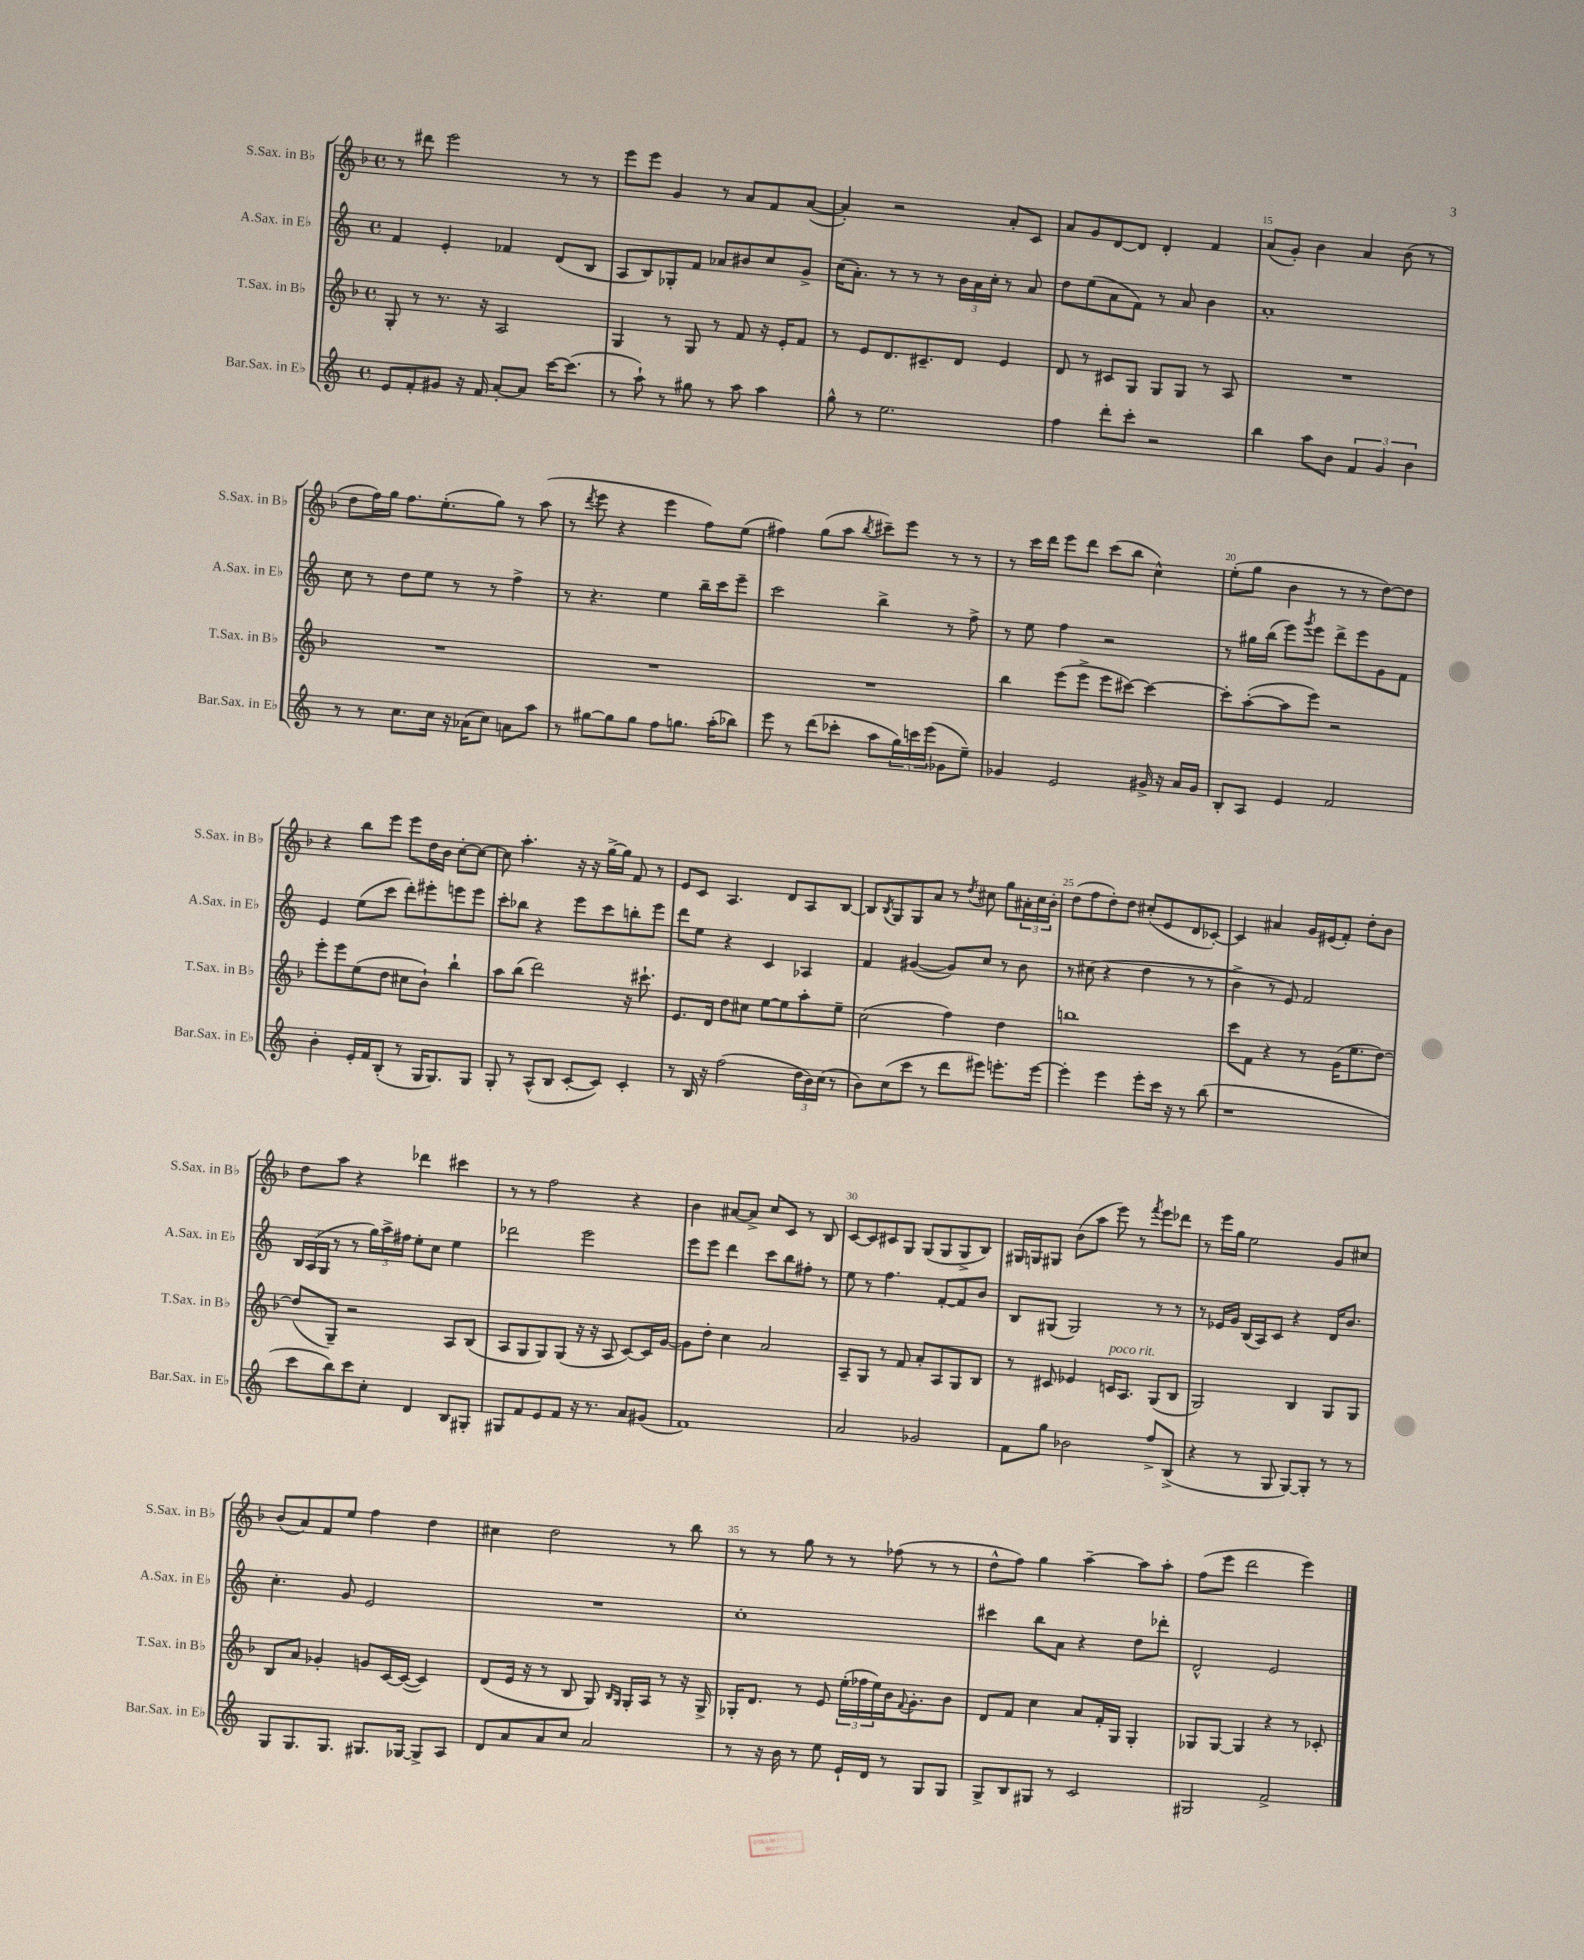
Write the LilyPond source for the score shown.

<<
\new StaffGroup <<
\new Staff = "s0" \with { instrumentName = "S.Sax. in Bb" shortInstrumentName = "S.Sax. in Bb" } {
    \clef treble \key f \major \defaultTimeSignature \time 4/4
    r8 dis'''8 e'''2 r8 r8 |
    e'''8 e'''8 g'4 r8 a'8 f'8 a'8~( |
    a'4-.) r2 a'8-. c'8 |
    a'8 g'8 d'8~ d'8 d'4-. f'4 |
    a'8( g'8-.) bes'4 a'4 bes'8( r8 |
    d''8 f''16) g''16 f''8. e''8.-.( g''8) r8 a''8( |
    r8 \acciaccatura { d'''8 } e'''8 r4 e'''4 f''8) e''8( |
    fis''4) g''8( a''8 \acciaccatura { bes''8 } cis'''8--) e'''8 r8 r8 |
    r8 c'''16 d'''16 e'''8 d'''8 c'''8( bes''8 c''4-^) |
    e''8-.( g''8 bes'4 r8 r8 d''8~) d''8 |
    r4 bes''8 e'''8 e'''8 d''16 bes'16 c''8~-. c''8~ |
    c''8 a''4.-. r16 r16 g''16~-> g''16 f'8 r8 |
    e'8 c'8 a4. d'8 a8 bes8~ |
    bes8 \acciaccatura { bes8 } g8 g8 a'8 r8 \acciaccatura { d''8 } cis''8 g''8 \tuplet 3/2 { ais'16-. cis''16 bes'16-. } |
    d''8( f''8 d''8-.) d''8 cis''8-.( e'8 d'8 ces'8~-.) |
    ces'4 ais'4 g'16 eis'16( f'8-.) d''8-. bes'8 |
    d''8 a''8 r4 des'''4 cis'''4 |
    r8 r8 f''2 r4 |
    bes'4 ais'8~ ais'8-> c''8 c'8 r8 bes8 |
    c'8~ c'8 cis'8 g8 g8( g8 g8-> bes8) |
    gis16 g16 gis8 bes'8( a''8 e'''8) r8 \acciaccatura { f'''8 } e'''8 des'''8 |
    r8 e'''16 g''16 e''2 g'8 cis''8 |
    bes'8( a'8) f'8 e''8 f''4 d''4 |
    cis''4 d''2 r8 bes''8 |
    r8 r8 g''8 r8 r8 fes''8( r8 r8 |
    d''8-^ f''8) g''4 a''4~-- a''8 a''8-. |
    f''8( e'''8 d'''2 e'''4) \bar "|." |
}
\new Staff = "s1" \with { instrumentName = "A.Sax. in Eb" shortInstrumentName = "A.Sax. in Eb" } {
    \clef treble \key c \major \defaultTimeSignature \time 4/4
    f'4 e'4-. fes'4 d'8( b8 |
    a8 b8) ges8-. f'8 aes'8 bis'8 c''8 g'8-> |
    c''16( a'8.-.) r8 r8 r8 \tuplet 3/2 { b'16 a'16 c''16-. } r8 a'8 |
    d''8 e''8( a'8 f'8) r8 a'8 b'4 |
    a'1-. |
    c''8 r8 d''8 e''8 r8 r8 f''4-> |
    r8 r4. e''4 b''16-- c'''16 e'''8-- |
    c'''2 b''4-> r8 f''8-> |
    r8 e''8 f''4 r2 |
    r8 gis''16 b''16( e'''8) \acciaccatura { g'''8 } e'''8 d'''8-> e'''8 g'8 f'8 |
    e'4 e''8( c'''8 d'''8-.) eis'''8-. e'''8 e'''8 |
    c'''8-. bes''8 r4 e'''8 c'''8 b''8-. e'''8 |
    d'''8 e''8 r4 c'4 aes4 |
    f'4 gis'4~( gis'8) c''8 r8 b'8 |
    r8 cis''8( r4 d''4 r8 r8 |
    b'4-> r8 e'8) f'2 |
    \tuplet 3/2 { b16 a16( g16 } r8 r8 \tuplet 3/2 { g''16) a''16-> fis''16 } e''8-. c''8 e''4 |
    des'''2 e'''2 |
    e'''8 e'''8 d'''4 c'''8 b''8 fis''8-. r8 |
    e''8 r8 f''4. f'8~-. f'8 b'8 |
    b8 gis8( gis2) r8 r8 |
    r8 ees'16 g'16 b16( a16) c'8 r4 d'16 b'8. |
    c''4.-. g'8 e'2 |
    R1 |
    c''1-. |
    cis'''4 b''8 a'8 r4 d''8 des'''8-. |
    d'2-^ e'2 \bar "|." |
}
\new Staff = "s2" \with { instrumentName = "T.Sax. in Bb" shortInstrumentName = "T.Sax. in Bb" } {
    \clef treble \key f \major \defaultTimeSignature \time 4/4
    g8-. r8 r8. r16 a2 |
    g4 r8 g8 r8 f'8 r16 e'16-. f'8 |
    r8 e'8 d'8. cis'8.-- d'8 e'4 |
    d'8 r8 cis'8 g8 g8 g8 r8 a8 |
    R1 |
    R1 |
    R1 |
    R1 |
    bes''4 e'''8( e'''8-> e'''8 cis'''8~) cis'''4~ |
    cis'''8-. a''8~-.( a''8 e'''8) r2 |
    e'''8-. e'''8 e''8( d''8 cis''8 bes'8-!) bes''4-! |
    a''8 bes''8( d'''2) r16 cis'''8.-! |
    e'8. d'16 d''8 cis''8 e''8~ e''8 a''8-. e''8-- |
    c''2( f''4) d''4 |
    b''1 |
    c'''8 f'8 r4 r8 g'16( e''8. d''8~) |
    d''8( g8--) r2 a8 bes8( |
    a8 g8 g8) g8( r16 r16 a8 c'8~) c'16 g'16~ |
    g'8 d''8-. c''4 a'2 |
    a8-- g8 r8 f'8 a'8-. a8 g8 bes8 |
    r8 cis'8 ees'4 c'16^\markup { \italic "poco rit." } a8. g8( bes8 |
    g2) bes4 g8 g8 |
    bes8 a'8 ges'4-. g'8 c'16~ c'16~( c'4) |
    d'8( e'16 r16 r8 bes8 g8) \grace { bes16 g16 } g16-. a16 r8 r16 g16-> |
    ges16-. d'8. r8 e'8 \tuplet 3/2 { e''16-.( fes''16 e''16) } bes'16 \appoggiatura { f'8 } g'8.-. bes'8 |
    d'8 f'8 c''4 a'8 f'16-. g16 g4-. |
    ges8 ges8~ ges4 r4 r8 ces'8-. \bar "|." |
}
\new Staff = "s3" \with { instrumentName = "Bar.Sax. in Eb" shortInstrumentName = "Bar.Sax. in Eb" } {
    \clef treble \key c \major \defaultTimeSignature \time 4/4
    e'8 f'8-. gis'8 r16 f'16 a'8~-. a'8 c'''16~ c'''8.( |
    r8 a''8-!) r8 gis''8 r8 a''8 a''4 |
    g''8-^ r8 e''2. |
    f''4 d'''8-. c'''8-. r2 |
    b''4 a''8 b'8 \tuplet 3/2 { f'4 g'4 b'4 } |
    r8 r8 c''8. c''16 r16 aes'16( c''8) a'8 a''8 |
    r8 gis''8~ gis''8 gis''8 f''8 g''8. a''16-.( bes''8) |
    e'''8 r8 d'''8( ces'''8-. a''8 \tuplet 3/2 { g''16) c'''16 e'''16( } ges'8 e''8--) |
    ges'4 e'2 gis'16-> r16 a'16 gis'16 |
    b8-. a8 e'4 f'2 |
    b'4-. e'16-. f'16 b8-.( r8 g16 g8.) g8 |
    g8-. r8 a8-^( b8 c'8~-. c'8) c'4-. |
    r8 b16 r16 f''2( \tuplet 3/2 { d''16 b'16) c''16( } r8 |
    b'8) c''8( c'''8 r8 d'''8 eis'''8) e'''8.-. e'''16~ |
    e'''4-. e'''4 e'''8-. c'''16 r16 r8 b''8( |
    r1 |
    c'''8 b''8) c'''8 c''8-. d'4 b8 gis8-. |
    gis8 f'8 e'8 f'8 r16 r8. a'8 gis'8( |
    f'1) |
    a'2 ges'2 |
    f'8 g''8 bes'2 f''8-> b8->( |
    r4 r8 g8 g8~) g8-. r8 r8 |
    g8 g8. g8. gis8. ges16~ ges8-> a8 |
    d'8 a'8 a'8 c''8 a'2 |
    r8 r16 b'16 r8 e''8 e'16-! d'16 r8 g8 g8 |
    g8-> b8 gis8 r8 c'2 |
    gis2 f'2-> \bar "|." |
}
>>
>>
\layout { \context { \Score currentBarNumber = #11 \override BarNumber.break-visibility = ##(#f #t #t) barNumberVisibility = #(every-nth-bar-number-visible 5) } }
